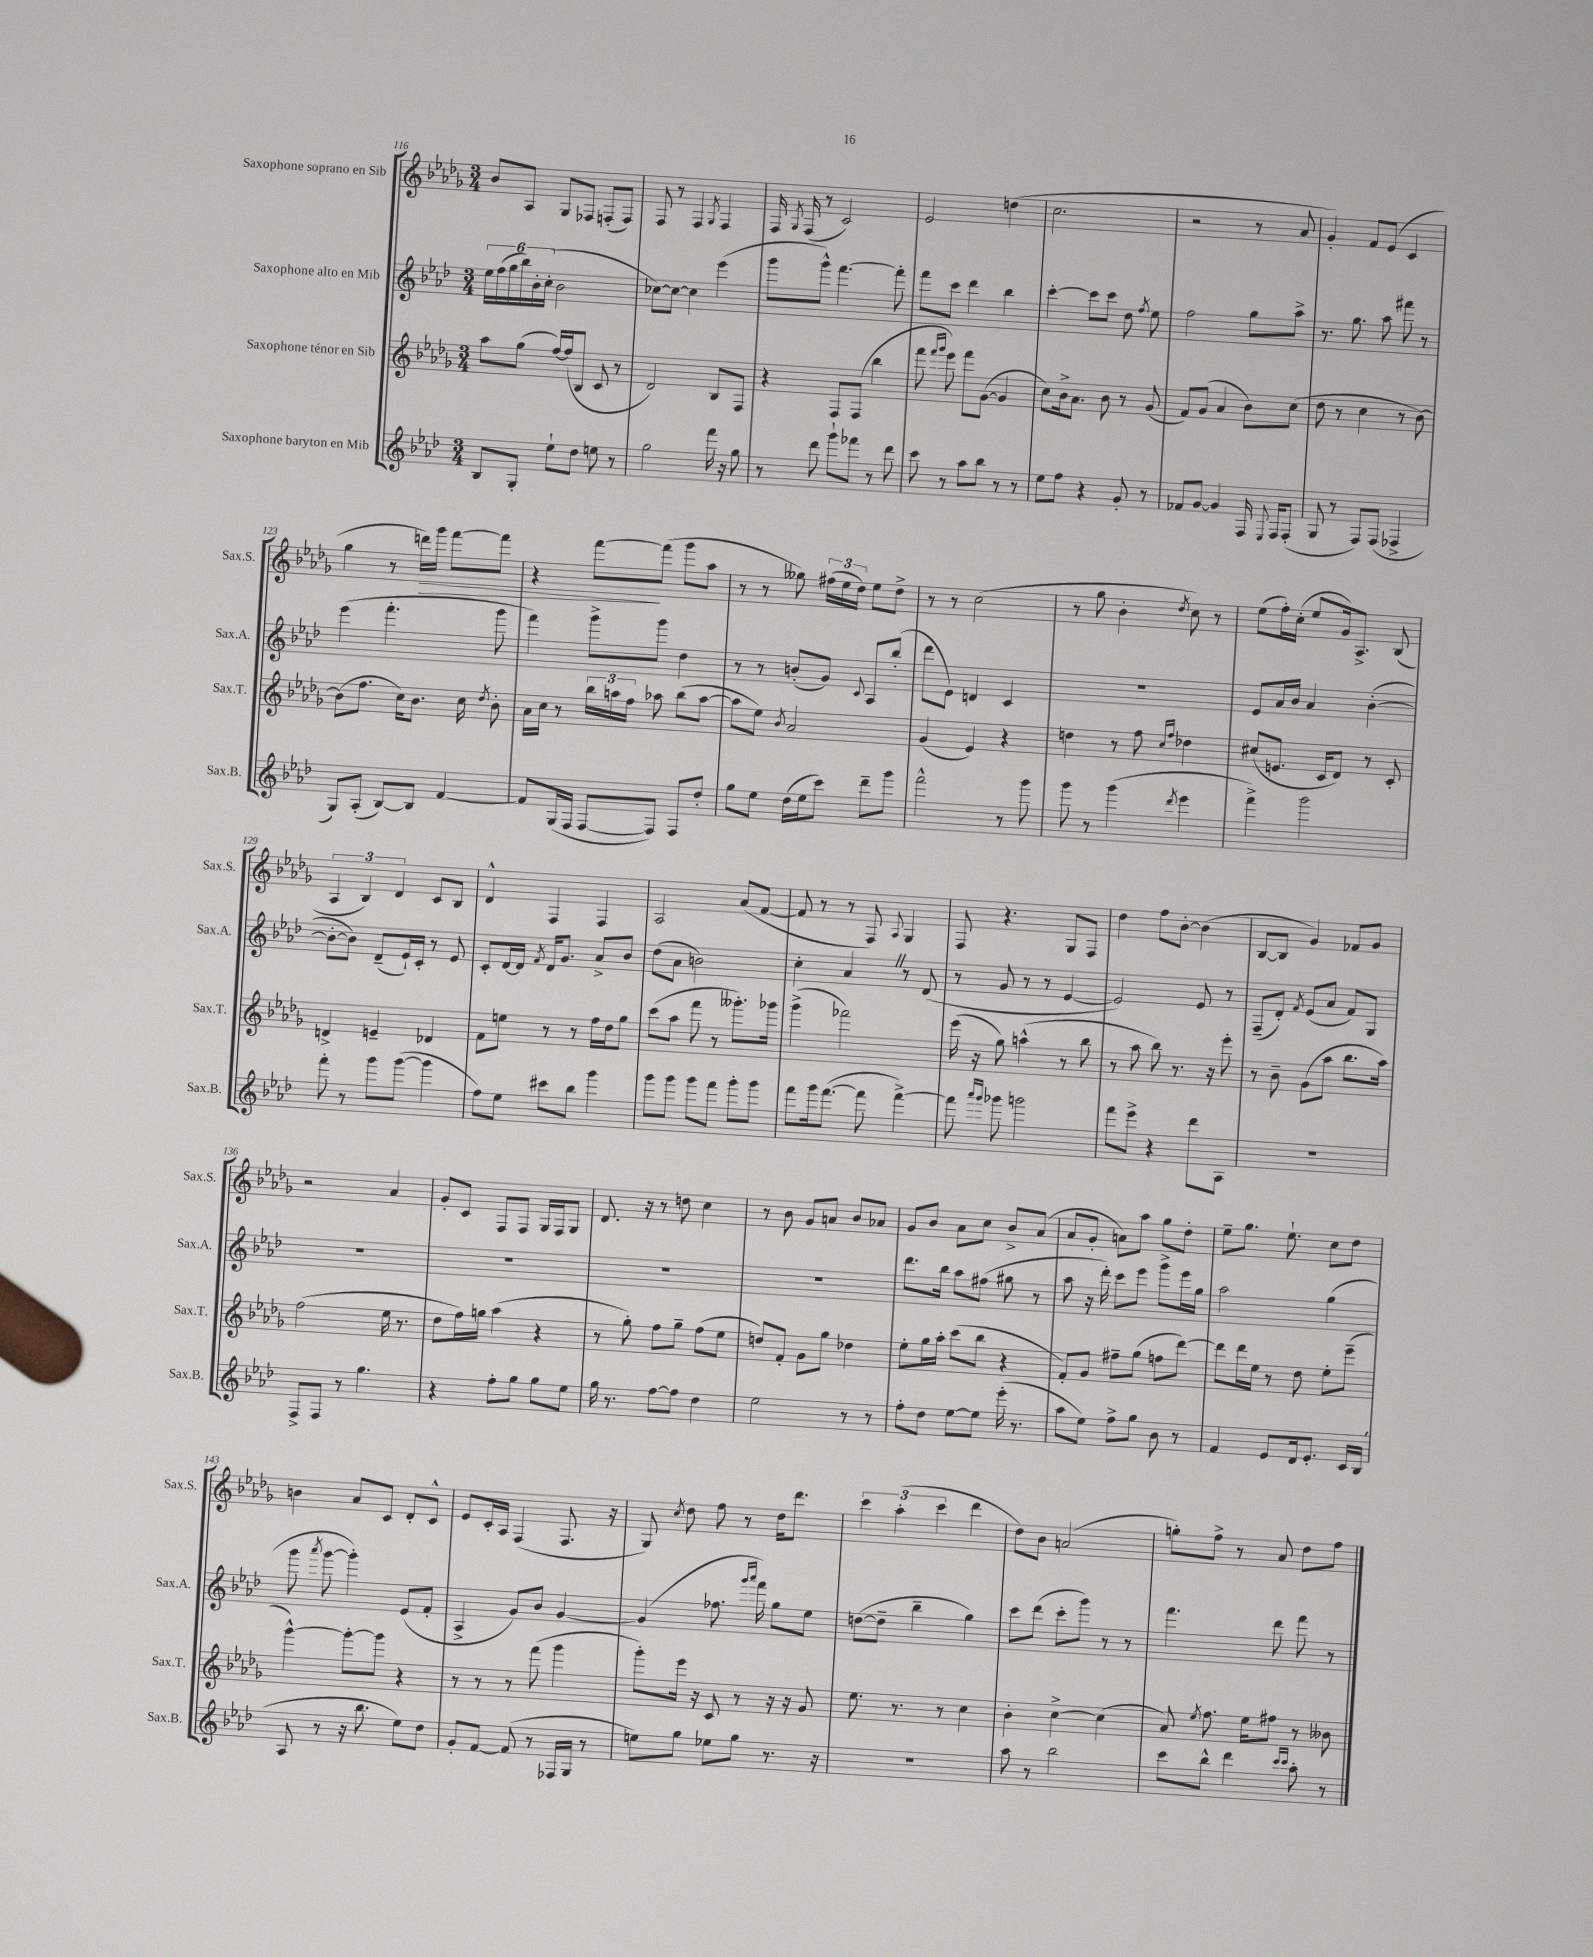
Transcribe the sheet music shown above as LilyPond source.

<<
\new StaffGroup <<
\new Staff = "s0" \with { instrumentName = "Saxophone soprano en Sib" shortInstrumentName = "Sax.S." } {
    \clef treble \key des \major \numericTimeSignature \time 3/4
    \autoBeamOff bes'8[ aes8] ges8[ fes8] f8[-.( f8]) |
    f8 r8 f4 \acciaccatura { ges8 } f4 |
    f16 \acciaccatura { ges8 } f16( r8 c'2) |
    ees'2 d''4( |
    c''2. |
    r2 r8 aes'8 |
    ges'4-.) f'8[ ees'8]( c'4 |
    ges''4 r8 d'''16[\>) ges'''16] f'''8[~ f'''8] |
    r4 f'''8[~\! f'''8]( ges'''8[ aes''8] |
    r8 r8 geses''8) \tuplet 3/2 { fis''16[( ees''16 des''16]) } ees''8[ des''8]-> |
    r8 r8 c''2( |
    r8 ges''8 bes'4-. \acciaccatura { des''8 } c''8) r8 |
    ees''8[( f''16-.) c''16]-.( ees''8[ ges'16) aes8.]-> bes8( |
    \tuplet 3/2 { aes4 bes4) des'4 } c'8[ bes8] |
    des'4-^ f4 f4 |
    aes2 aes'8[( f'8]~ |
    f'8 r8 r8 f8) \appoggiatura { aes8 } ges4 |
    f8 r4. ges8[ f8] |
    des''4 f''8[ bes'8]~-. bes'4( |
    bes8[~ bes8] ges'4) fes'8[ ges'8] |
    r2 aes'4 |
    ges'8[-. c'8] f8[ f8] ges16[ f16 ges8] |
    des'8. r16 r8 d''8 c''4 |
    r8 bes'8 ges'8[ a'8] bes'8[ aes'8] |
    ges'8[ bes'8] aes'8[ c''8] bes'8[-> aes'8]( |
    aes'8[ ges'8]-. a'8[) aes''8] ges''8[ des''8]-. |
    ees''8[-- ges''8.] ees''8.-! c''8[ des''8] |
    b'4 aes'8[ c'8] des'8[-. c'8]-^ |
    ees'8[ c'16-. aes16] f4( f8. r16 |
    ges8) \acciaccatura { c''8 } des''8 f''8 r8 des''16[ des'''8.] |
    \tuplet 3/2 { c'''4 aes''4-.( c'''4 } des'''4 |
    des''8[) bes'8] a'2( |
    g''8[-.) f''8]-> r8 aes'8 des''8[ f''8] \bar "|." |
}
\new Staff = "s1" \with { instrumentName = "Saxophone alto en Mib" shortInstrumentName = "Sax.A." } {
    \clef treble \key aes \major \numericTimeSignature \time 3/4
    \autoBeamOff \tuplet 6/4 { ees''16[ f''16( g''16 bes''16) bes'16-. c''16]-.( } bes'2 |
    ces''8[~) ces''8]~ ces''4 ees'''4( |
    g'''8[ g'''8]-^) f'''4.~ f'''8-. |
    f'''8[ c'''8] des'''4 bes''4 |
    c'''4~-. c'''8[ c'''8] des''8 \acciaccatura { f''8 } ees''8 |
    f''2 g''8[ aes''8]-> |
    r8. g''8. aes''8 fis'''8 r8 |
    ees'''4( f'''4.-. g'''8 |
    f'''4) g'''8[-> g'''8] des''4 |
    r8 r8 b'8[-.( g'8]) \appoggiatura { c'8 } aes8[ bes''8]-.( |
    des'''8[ ees'8]) d'4 c'4 |
    R2. |
    ees'8[ aes'16 bes'16] aes'4 bes'4~-.( |
    bes'8[~-. bes'8]) des'8[--( ees'16-!) c'16]-. r8 ees'8 |
    c'8[-. des'16~ des'16] \acciaccatura { f'8 } des'16[ g'8.] aes'8[-> bes'8] |
    des''8[( aes'8] b'2) |
    c''4-. aes'4 \once \override BreathingSign.text = \markup { \musicglyph "scripts.caesura.straight" } \breathe r8 des'8( |
    r8 g'8 r8 r8 ees'4~ |
    ees'2) ees'8 r8 |
    f8[--( des'8]-.) \acciaccatura { f'8 } ees'8[( aes'8] f'8[) g8] |
    R2. |
    R2. |
    R2. |
    R2. |
    des'''8.[ bes''16] aes''8[ fis''8]( gis''8 r8 |
    aes''8 r16 des'''16-.) c'''8[ ees'''8] g'''8[-> ees'''16 g''16] |
    aes''2 g''4( |
    g'''8 \acciaccatura { aes'''8 } g'''8~ g'''4-.) ees'8[( f'8]-. |
    aes4-> g'8[) bes'8] g'4~ |
    g'4( fes''8. \grace { g'''16[ aes'''16] } f'''16) g''8[ ees''8] |
    d''8[~( d''8]-- bes''4-- g''4) |
    c'''8[ des'''8]( c'''8[-. g'''8]) r8 r8 |
    f'''4. des'''8 f'''8 r8 \bar "|." |
}
\new Staff = "s2" \with { instrumentName = "Saxophone ténor en Sib" shortInstrumentName = "Sax.T." } {
    \clef treble \key des \major \numericTimeSignature \time 3/4
    \autoBeamOff aes''8[ ges''8]( f''16[~) f''16( bes8] c'8 r8 |
    des'2) bes8[ f8] |
    r4 f8[ f8]( bes''4 |
    f'''8 \grace { f'''16[ ges'''16] } ees'''8) f'''8[ ges'8]~( ges'4 |
    c''8[) bes'16-> aes'8.] bes'8 r8 ges'8( |
    f'8[) ges'8]( aes'4 bes'8[) c''8]( |
    des''8 r8 c''4 r8 bes'8~) |
    bes'8[( f''8.] c''16[) bes'8.] c''16 \acciaccatura { des''8 } bes'8-. |
    aes'16[ c''16] r8 \tuplet 3/2 { bes''16[ a''16 f''16] } aes''8 bes''8[( aes''8]~ |
    aes''8[ ees''8]) \acciaccatura { bes'8 } aes'2 |
    ges'4( ees'4) r4 |
    d''4 r8 f''8 \grace { c''16[ f''16] } des''4 |
    cis''8[( e'8.] c'16[ des'8]) r8 c'8-. |
    d'4-> e'4-- des'4 |
    f'8[ e''8] r8 r8 f''16[ des''16 ges''8] |
    c'''8[( aes''8] f'''8 r8 geses'''8.[-.) ges'''16] |
    ges'''4->( fes'''2) |
    ees'''16( r16 ges''8) a''4-^( r8 bes''8 |
    r8 aes''8 bes''8) r8. r16 ees'''8-. |
    r8 bes'8-- ges'8[( aes''8] bes''8.[ aes''16]) |
    f''2( ees''16 r8. |
    des''8[ f''16) g''16] aes''4( r4 |
    r8 ges''8-.) f''8[ ges''8]-- f''8[( ees''8] |
    d''8[) f'8]-. ges'8[ ges''8] des''4 |
    ees''8[-. ges''16 aes''16]-. c'''8[( bes''8] r4 |
    f'8[-.) ges'8] fis''8[-- ges''8]( f''8[ des'''8]~) |
    des'''8[ des'''16 ees''16] r8 des''8 ees''8[-. ees'''8]--( |
    ges'''4~-^) ges'''8[~-. ges'''8] r4 |
    r8 r8 r8 f'''8( ges'''4 |
    ges'''8[-.) ees'''16] r16 c'8 r8 r16 r16 ges'8 |
    ees''8. r8. r8 c''4 |
    bes'4-. c''4~-> c''4( |
    aes'8) \acciaccatura { ees''8 } f''8. ees''16[ fis''8] r8 beses'8 \bar "|." |
}
\new Staff = "s3" \with { instrumentName = "Saxophone baryton en Mib" shortInstrumentName = "Sax.B." } {
    \clef treble \key aes \major \numericTimeSignature \time 3/4
    \autoBeamOff bes8[ g8]-. ees''8[-! des''8] e''8 r8 |
    g''2 f'''16 r16 g''8 |
    r8 des'''8 g'''8[-! fes'''8] r8 des'''8 |
    c'''8 r8 aes''8[ bes''8] r8 r8 |
    ees''8[ f''8] r4 g'8-. r8 |
    fes'8[ g'8]~ g'4 f16 \appoggiatura { ees8 } f16[ f8]-.( |
    g8 r8 f8[) f8]( fes4-> |
    g8[) aes8]-.( bes8[~) bes8] f'4~ |
    f'8[ g16( f16] f8[~ f8]) f8[ des''8]-. |
    g''8[ ees''8] des''16[( ees''16 c'''8]) des'''8[-- g'''8] |
    f'''2-^ r8 g'''8 |
    g'''8 r8 g'''4( \acciaccatura { des'''8 } ees'''4 |
    f'''4->) g'''2 |
    f'''8-. r8 g'''8[ g'''8]~( g'''4 |
    f''8[) ees''8] cis'''8[ bes''8] g'''4 |
    g'''8[ g'''8] g'''8[ f'''8] g'''8[-. g'''8] |
    f'''8[ g'''16 f'''8.]~( f'''8 f'''4~->) |
    f'''8 \grace { aes'''16[ g'''16] } ges'''8 g'''2 |
    f'''8[ ees'''8]-> r4 des'''8[ aes8] |
    R2. |
    f8[-> f8] r8 g''4. |
    r4 f''8[-. g''8] g''8[ ees''8] |
    g''16 r8. f''8[~ f''8] des''4 |
    ees''2 r8 r8 |
    f''8[-. des''8] ees''8[~ ees''8] ees'''16-.( r8. |
    aes''8[ ees''8]) f''8[-> g''8] bes'8 r8 |
    f'4 ees'8[ des'16 ees'8.]-. c'16[ bes16]( |
    aes8 r8 r16 bes''8. ees''8[) des''8] |
    g'8[-. f'8]~ f'8( r8 fes16[ g16] r8 |
    e''8[) g''8] ees''8[ g''8] r8. r16 |
    R2. |
    aes''8 r8 bes''2 |
    c'''8[ bes''8]-^ des'''4 \grace { c'''16[ c'''16] } aes''8-. r8 \bar "|." |
}
>>
>>
\layout { \context { \Score currentBarNumber = #116 } }
